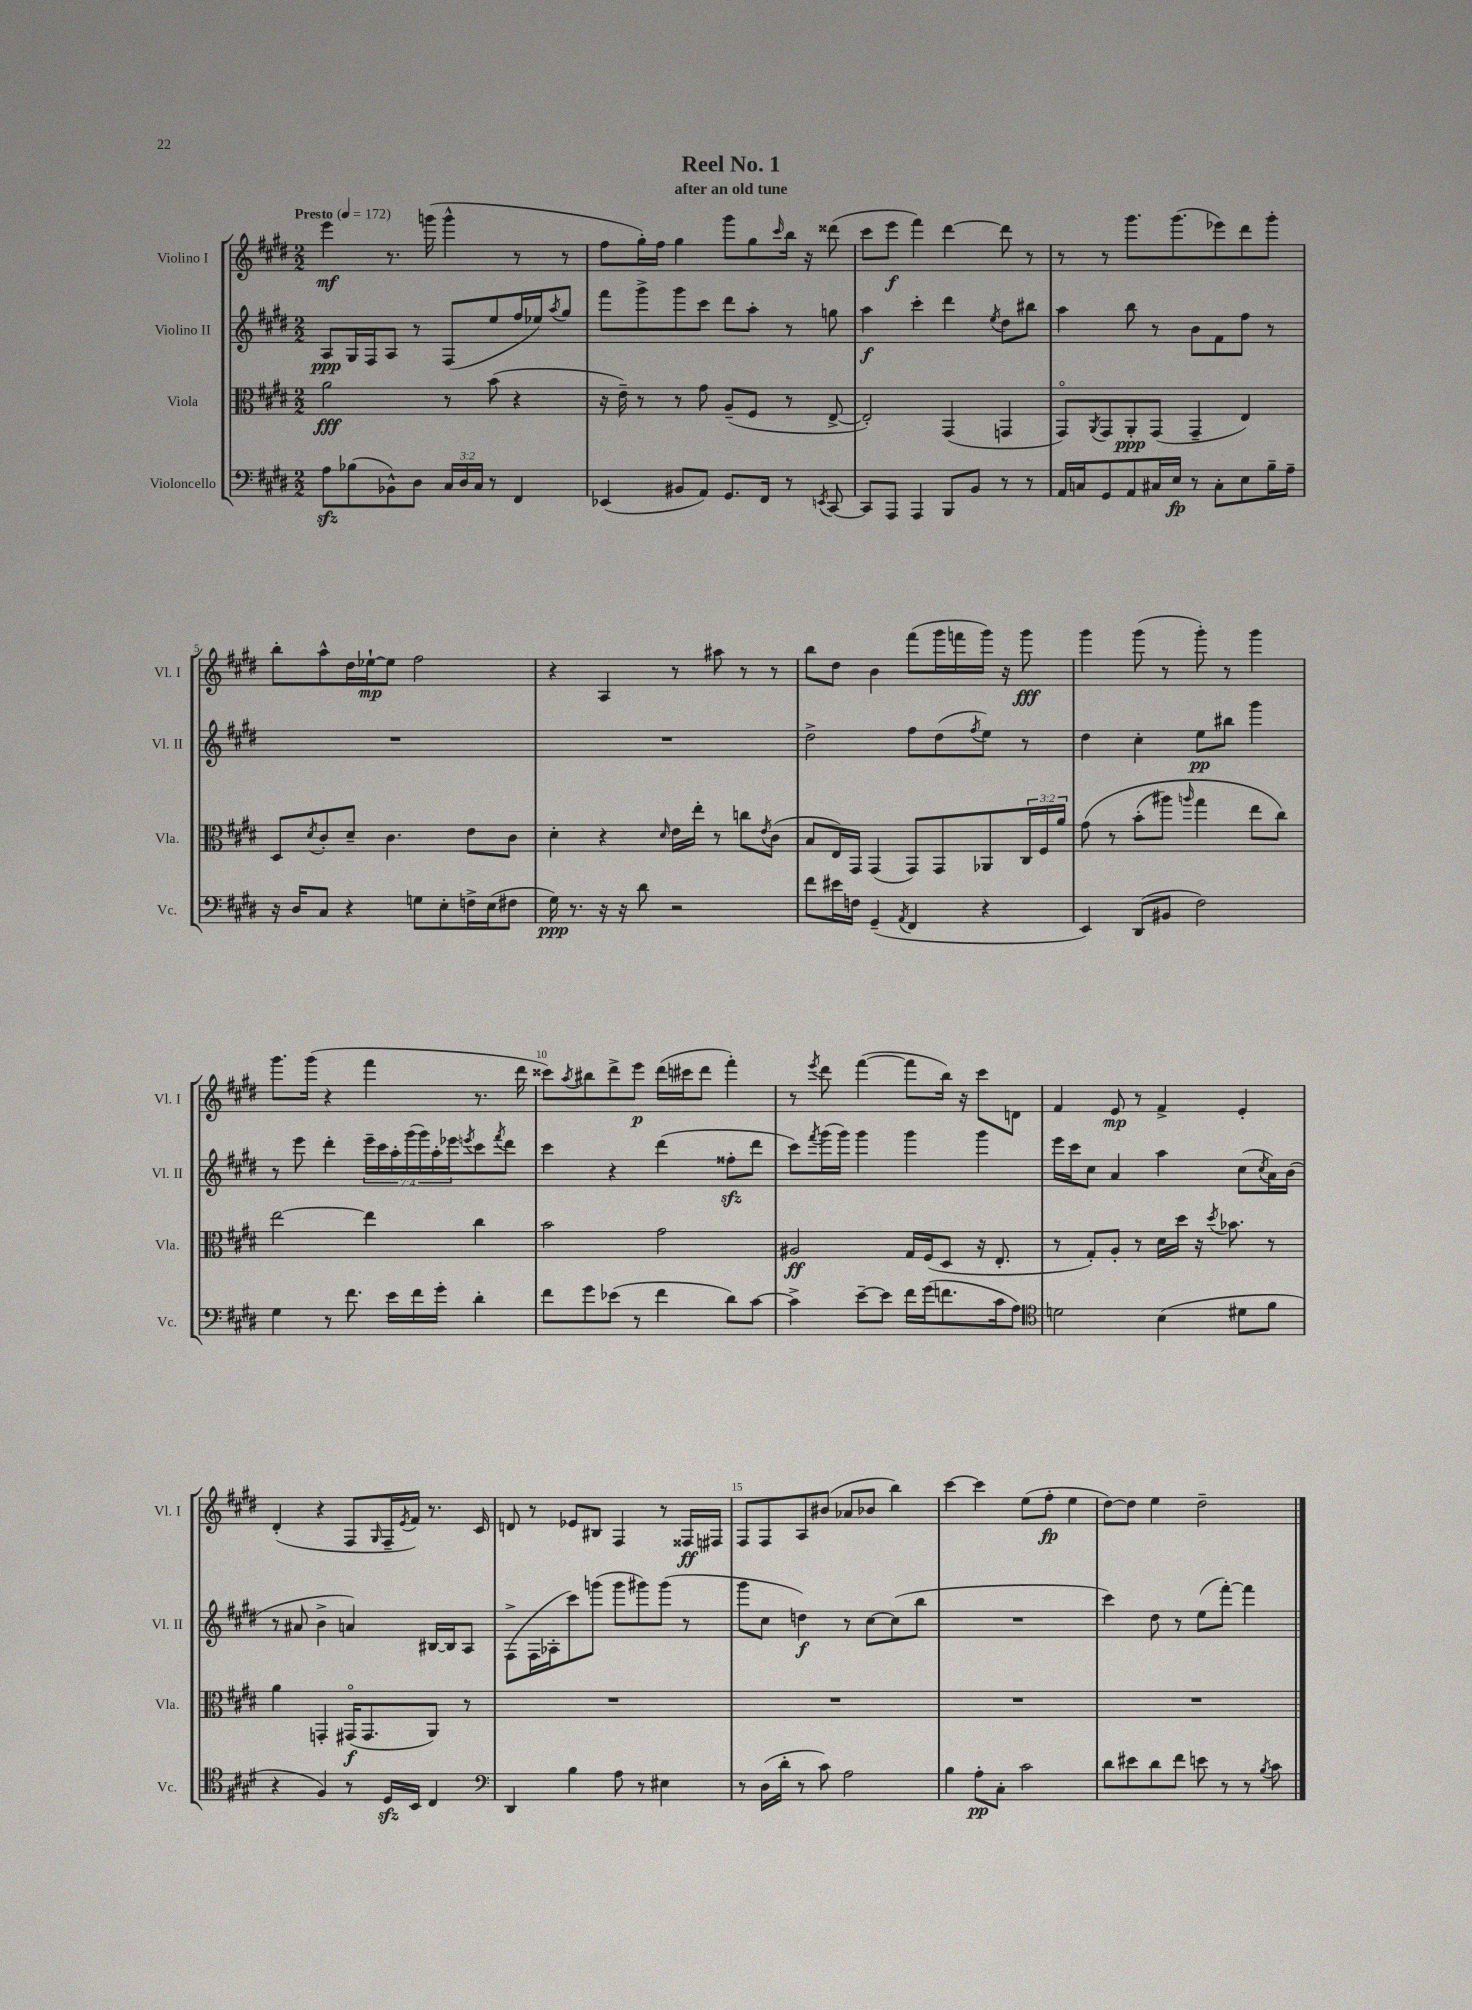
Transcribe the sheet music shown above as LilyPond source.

\header { title = "Reel No. 1" subtitle = "after an old tune" }
<<
\new StaffGroup <<
\new Staff = "s0" \with { instrumentName = "Violino I" shortInstrumentName = "Vl. I" } {
    \clef treble \key e \major \numericTimeSignature \time 2/2 \tempo "Presto" 4 = 172
    e'''4\mf r8. g'''16( g'''4-^ r8 r8 |
    fis''8 gis''16-.) fis''16 gis''4 gis'''8 gis''8 \grace { cis'''16 } b''16 r16 disis'''8( |
    cis'''8 e'''8\f fis'''4) dis'''4~ dis'''8 r8 |
    r8 r8 gis'''8. gis'''8.( ees'''8) dis'''8 gis'''8-. |
    b''8-. a''8-^ dis''16 ees''16~-!\mp ees''8 fis''2 |
    r4 a4 r8 ais''8 r8 r8 |
    b''8 dis''8 b'4 fis'''8( gis'''16 f'''16 gis'''16) r16 gis'''8\fff |
    gis'''4 gis'''8( r8 gis'''8-.) r8 gis'''4 |
    gis'''8. gis'''16( r4 fis'''4 r8. dis'''16 |
    cisis'''8) \acciaccatura { a''8 } bis''8 dis'''8-> e'''8\p dis'''16( cis'''16 dis'''8 fis'''4-.) |
    r8 \acciaccatura { e'''8 } dis'''8 fis'''4~( fis'''8 b''16) r16 cis'''8 d'8 |
    fis'4 e'8\mp r8 fis'4-> e'4-. |
    dis'4-.( r4 fis8 \grace { gis16 } fis16-- \acciaccatura { e'8 } fis'16) r8. cis'16 |
    d'8 r8 ees'8 bis8 fis4 r8 fisis16\ff fis16 |
    fis8 fis8 a8 bis'8( aes'8 bes'8 b''4) |
    cis'''4~ cis'''4 e''8( fis''8-.\fp e''4 |
    dis''8~) dis''8 e''4 dis''2-- \bar "|." |
}
\new Staff = "s1" \with { instrumentName = "Violino II" shortInstrumentName = "Vl. II" } {
    \clef treble \key e \major \numericTimeSignature \time 2/2 \override Staff.TupletNumber.text = #tuplet-number::calc-fraction-text
    a8\ppp gis16 fis16 a8 r8 fis8( e''8 fis''16 ees''16) \acciaccatura { a''8 } gis''8 |
    fis'''8 gis'''8-> gis'''8 cis'''8 dis'''8 a''8-. r8 g''8 |
    a''4\f cis'''4-. dis'''4 \acciaccatura { e''8 } dis''8 bis''8 |
    a''4 b''8 r8 b'8 fis'8 fis''8 r8 |
    R1 |
    R1 |
    dis''2-> fis''8 dis''8( \acciaccatura { fis''8 } e''8) r8 |
    dis''4 cis''4-. e''8\pp bis''8 gis'''4 |
    r8 e'''8 dis'''4-. \tuplet 7/4 { e'''16-- cis'''16 a''16-. gis'''16( gis'''16) a''16-. ees'''16 } \acciaccatura { e'''8 } cis'''8 \acciaccatura { fis'''8 } dis'''8 |
    cis'''4 r4 dis'''4( fisis''8-.\sfz dis'''8 |
    cis'''8) \acciaccatura { fis'''8 } gis'''16( gis'''16) gis'''4 gis'''4 gis'''4 |
    e'''16 cis'''16 cis''8 a'4 a''4 cis''8( \acciaccatura { cis''8 } a'16) b'16( |
    r8 ais'8 b'4-> a'4) bis16~ bis16 a8 |
    fis8->( fis16 aes16-. cis'''8) g'''8( g'''8 gis'''8) gis'''8( r8 |
    gis'''8 cis''8 d''4\f) r8 cis''8~ cis''8( b''8 |
    R1 |
    cis'''4) dis''8 r8 e''8( fis'''8~-.) fis'''4 \bar "|." |
}
\new Staff = "s2" \with { instrumentName = "Viola" shortInstrumentName = "Vla." } {
    \clef alto \key e \major \numericTimeSignature \time 2/2 \override Staff.TupletNumber.text = #tuplet-number::calc-fraction-text
    a'2\fff r8 b'8( r4 |
    r16 e'16--) r8 r8 gis'8 a8--( fis8 r8 e8~-> |
    e2-.) gis,4( g,4 |
    gis,8\flageolet) \acciaccatura { a,8 } gis,8 a,8-.\ppp gis,8( gis,4-- e4) |
    dis8 \acciaccatura { dis'8 } cis'8-. dis'8-- cis'4. e'8 cis'8 |
    dis'4-. r4 \grace { dis'16 } e'16 e''16-. r8 c''8 \acciaccatura { e'8 } cis'8( |
    b8 e16) gis,16 gis,4( gis,8) gis,8 aes,8 \tuplet 3/2 { cis16 fis16 a'16 } |
    gis'8\( r8 b'8-.( ais''8) \grace { a''16 } gis''4 e''8 cis''8\) |
    e''2~ e''4 cis''4 |
    b'2 gis'2 |
    ais2\ff gis16 fis16( dis8 r16 e8.-. |
    r8 gis8-.) a8-. r8 dis'16 dis''16 r16 \acciaccatura { dis''8 } bes'8. r8 |
    a'4 g,4-. gis,16\flageolet\f( gis,8. a,8) r8 |
    R1 |
    R1 |
    R1 |
    R1 \bar "|." |
}
\new Staff = "s3" \with { instrumentName = "Violoncello" shortInstrumentName = "Vc." } {
    \clef bass \key e \major \numericTimeSignature \time 2/2 \override Staff.TupletNumber.text = #tuplet-number::calc-fraction-text
    a8\sfz bes8( bes,8-^) dis8 \tuplet 3/2 { cis16 dis16 cis16 } r8 fis,4 |
    ees,4( bis,8 a,8) gis,8. fis,16 r8 \acciaccatura { e,8 } cis,8~ |
    cis,8 a,,8 a,,4 b,,8 b,8 r8 r8 |
    a,16 c16 gis,8 a,8 cis16 e16\fp r8 cis8-. e8 b16-- a16-- |
    r16 dis16 cis8 r4 g8 e8-. f16-> e16( fis8 |
    gis16\ppp) r8. r16 r16 dis'8 r2 |
    fis'8 eis'16 f16 gis,4--( \acciaccatura { a,8 } fis,4 r4 |
    e,4) dis,8( bis,8 fis2) |
    gis4 r8 fis'8. e'16 fis'16 gis'16-. dis'4-. |
    fis'8 gis'8 ees'8( r8 fis'4 dis'8) cis'8~ |
    cis'4-> e'8~-- e'8 fis'16 gis'16( f'8. cis'16 a8) |
    \clef tenor d'2 b4( dis'8 fis'8 |
    r4 fis4) r8 dis16\sfz b,16 cis4 |
    \clef bass dis,4 b4 a8 r8 eis4 |
    r8 dis16( dis'16-. r8 cis'8) a2 |
    b4 a8-.\pp cis8-. cis'2 |
    dis'8 eis'8 dis'8 fis'8 e'8 r8 r8 \acciaccatura { b8 } cis'8 \bar "|." |
}
>>
>>
\layout { \context { \Score \override BarNumber.break-visibility = ##(#f #t #t) barNumberVisibility = #(every-nth-bar-number-visible 5) } }
